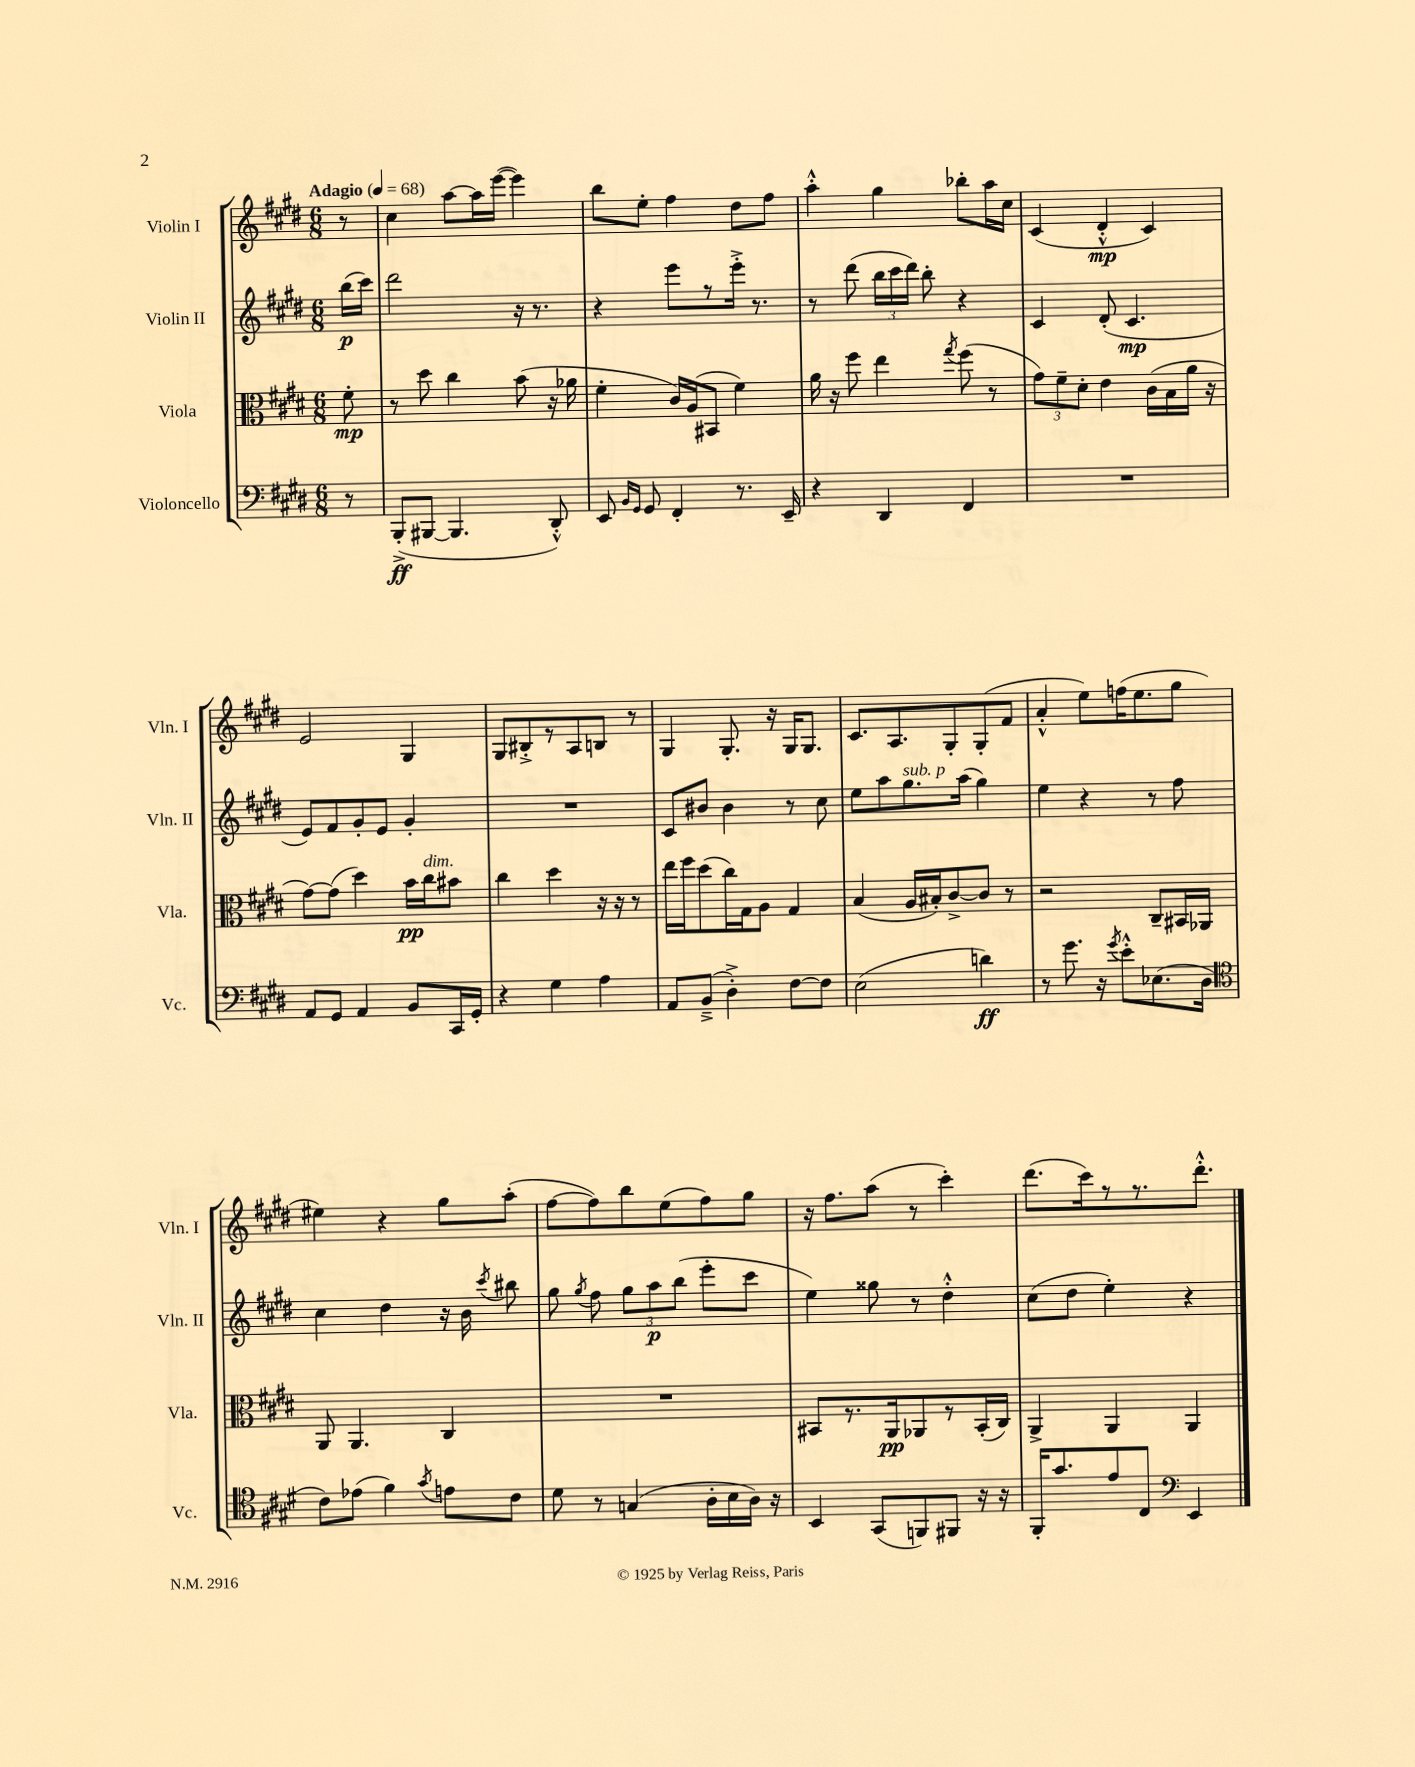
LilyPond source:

<<
\new StaffGroup <<
\new Staff = "s0" \with { instrumentName = "Violin I" shortInstrumentName = "Vln. I" } {
    \clef treble \key e \major \numericTimeSignature \time 6/8 \partial 8 \tempo "Adagio" 4 = 68
    \autoBeamOff r8 |
    cis''4 a''8[~ a''16 e'''16]~( e'''4) |
    b''8[ e''8]-. fis''4 dis''8[ fis''8] |
    a''4-.-^ gis''4 bes''8[-. a''16 cis''16] |
    cis'4( dis'4-.-^\mp cis'4) |
    e'2 gis4 |
    gis8[ bis8-.-> r8 a8 b8] r8 |
    gis4 gis8.-. r16 gis16[ gis8.] |
    cis'8.[ a8. gis8-. gis8-.( fis'8] |
    a'4-.-^ e''8[) f''16( e''8. gis''8] |
    eis''4) r4 gis''8[ a''8]-.( |
    fis''8[~ fis''8) b''8 e''8( fis''8) gis''8] |
    r16 fis''8.[ a''8]( r8 cis'''4-.) |
    dis'''8.[( cis'''16) r8 r8. dis'''8.]-.-^ \bar "|." |
}
\new Staff = "s1" \with { instrumentName = "Violin II" shortInstrumentName = "Vln. II" } {
    \clef treble \key e \major \numericTimeSignature \time 6/8 \partial 8
    \autoBeamOff b''16[\p( cis'''16]) |
    dis'''2 r16 r8. |
    r4 e'''8[ r8 e'''16]-.-> r8. |
    r8 dis'''8( \tuplet 3/2 { b''16[ cis'''16 dis'''16]) } b''8-. r4 |
    cis'4 dis'8-.( cis'4.\mp |
    e'8[) fis'8 gis'8-. e'8] gis'4-. |
    R2. |
    cis'8[ bis'8] bis'4 r8 cis''8 |
    e''8[ a''8 gis''8.^\markup { \italic "sub. p" } a''16]( gis''4) |
    e''4 r4 r8 fis''8 |
    cis''4 dis''4 r16 b'16 \acciaccatura { cis'''8 } bis''8 |
    gis''8 \acciaccatura { gis''8 } fis''8 \tuplet 3/2 { gis''8[ a''8\p b''8]( } e'''8[-. cis'''8] |
    e''4) gisis''8 r8 dis''4-.-^ |
    cis''8[( dis''8] e''4-.) r4 \bar "|." |
}
\new Staff = "s2" \with { instrumentName = "Viola" shortInstrumentName = "Vla." } {
    \clef alto \key e \major \numericTimeSignature \time 6/8 \partial 8
    \autoBeamOff fis'8-.\mp |
    r8 dis''8 cis''4 b'8( r16 aes'16 |
    fis'4-. cis'16[) a16( bis,8] fis'4) |
    a'16 r16 fis''8 e''4 \acciaccatura { gis''8 } fis''8( r8 |
    \tuplet 3/2 { gis'8[) fis'8-- dis'8]-. } e'4 cis'16[( b16 a'16] r16 |
    gis'8[~) gis'8]( dis''4) b'16[\pp cis''16^\markup { \italic "dim." } bis'8] |
    cis''4 dis''4 r16 r16 r8 |
    e''16[ fis''16 dis''8( cis''16) gis16 a8] gis4 |
    b4( a16[ bis16-.) cis'8~-> cis'8] r8 |
    r2 cis8[-- bis,16 aes,16] |
    a,8 a,4. cis4 |
    R2. |
    bis,8[ r8. a,16\pp aes,8 r8 bis,16-.( cis16]) |
    a,4-> a,4 a,4 \bar "|." |
}
\new Staff = "s3" \with { instrumentName = "Violoncello" shortInstrumentName = "Vc." } {
    \clef bass \key e \major \numericTimeSignature \time 6/8 \partial 8
    \autoBeamOff r8 |
    b,,8[-.->\ff( bis,,8]~ bis,,4. dis,8-.-^) |
    e,8 \grace { b,16[ gis,16] } gis,8 fis,4-. r8. e,16-- |
    r4 dis,4 fis,4 |
    R2. |
    a,8[ gis,8] a,4 b,8[ cis,16 gis,16]-. |
    r4 gis4 a4 |
    a,8[ b,8]--->( dis4-.->) fis8[~ fis8] |
    e2( d'4\ff) |
    r8 gis'8. r16 \acciaccatura { gis'8 } e'8[-.-^ ees8.( dis16] |
    \clef tenor cis'8[) ees'8]( fis'4) \acciaccatura { gis'8 } e'8[ cis'8] |
    dis'8 r8 g4( a16[-. b16 a16]) r16 |
    b,4 gis,8[( f,8) fis,8] r16 r16 |
    fis,16[-. gis'8. e'8 cis8] \clef bass e,4 \bar "|." |
}
>>
>>
\layout { \context { \Score \remove "Bar_number_engraver" } }
